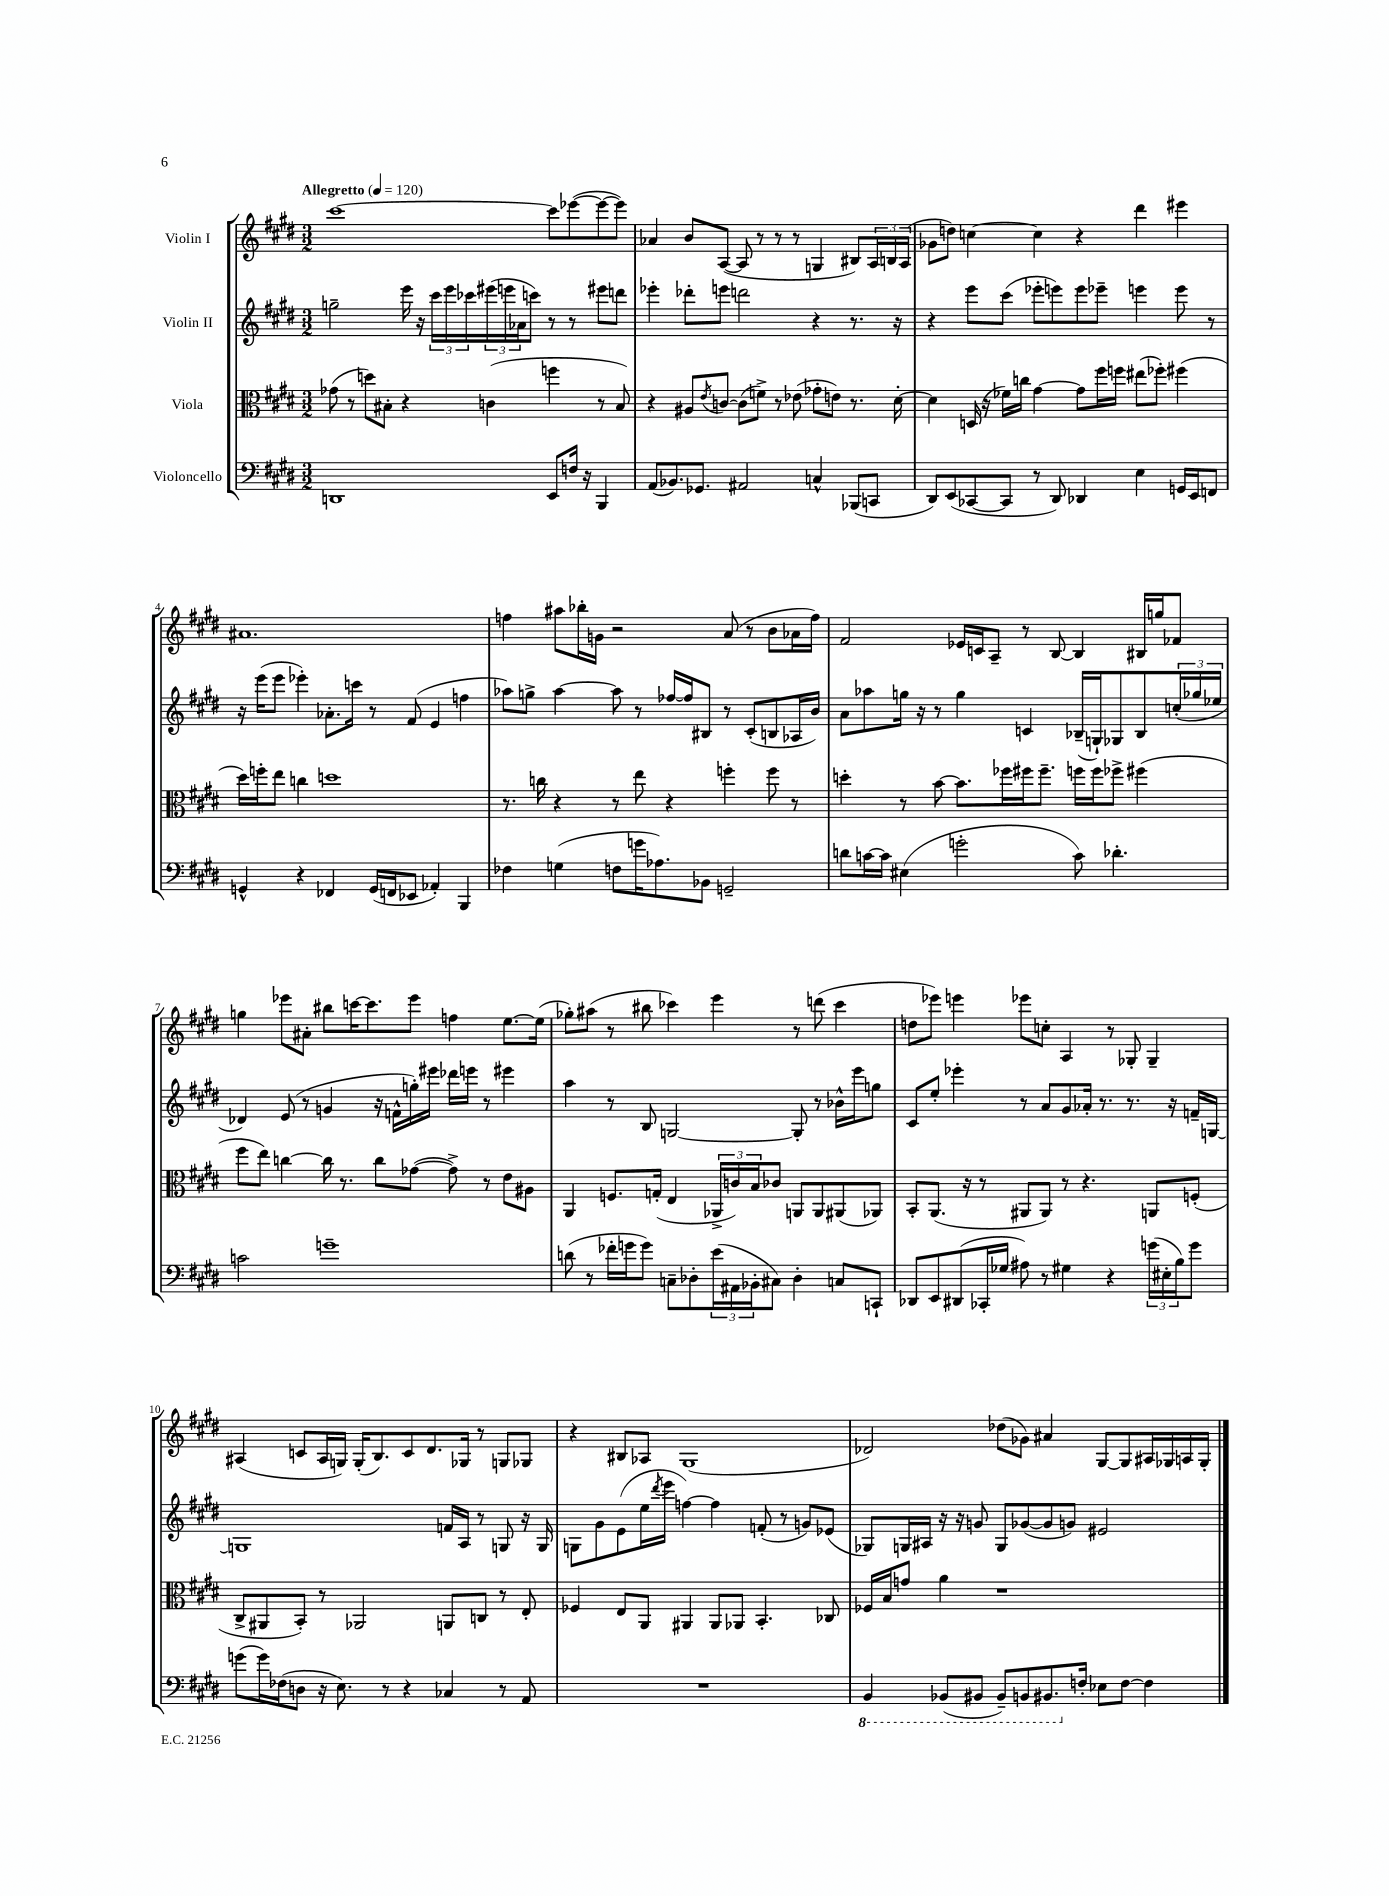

**kern	**kern	**kern	**kern
*staff4	*staff3	*staff2	*staff1
*clefF4	*clefC3	*clefG2	*clefG2
*k[f#c#g#d#]	*k[f#c#g#d#]	*k[f#c#g#d#]	*k[f#c#g#d#]
*M3/2	*M3/2	*M3/2	*M3/2
*MM120	*MM120	*MM120	*MM120
1DD	(8g-	2gg~	[1ccc#
.	8r	.	.
.	8dd)	.	.
.	8B#'	.	.
.	4r	16eee	.
.	.	16r	.
.	.	24ccc#	.
.	.	24eee	.
.	.	24ccc-	.
.	(4c	(24eee#	.
.	.	24eee	.
.	.	24a-	.
.	.	8ccc)	.
8EE	4ff	8r	8ccc#]
16F	.	8r	([8eee-
16r	.	.	.
4BBB	8r	8eee#	8eee-_
.	8B#)	8ddd	8eee-])
=	=	=	=
(8AA	4r	4eee-'	4a-
8.BB-)	.	.	.
.	8A#	8ddd-'	8b
8.GG-	.	.	.
.	8qe	.	.
.	[8c	8eee	([8A
2AA#	(8c]	2ddd	8A]
.	8f^)	.	8r
.	8r	.	8r
.	(8e-	.	8r
4C^^	8g-'	4r	4G
.	8e)	.	.
(8BBB-	8.r	8.r	8B#)
8CC	.	.	24A
.	.	.	24B
.	[16d#'	16r	.
.	.	.	(24A
=	=	=	=
8DD#)	4d#]	4r	8g-
(8EE	.	.	8dd)
[8CC-	(16D	8eee	[4cc
.	16r	.	.
8CC-]	16f-)	(8ccc#	.
.	16cc	.	.
8r	[4g#	8eee-'	4cc]
8DD#)	.	8eee)	.
4DD-	8g#]	8eee	4r
.	16ff#	8eee-~	.
.	16ff	.	.
4E	(8ee#	4eee	4ddd#
.	8ff-')	.	.
16GG	(4ff#	8eee	4eee#
16EE	.	.	.
8FF	.	8r	.
=	=	=	=
4GG^^	16dd#)	16r	1.a#
.	16ff'	(16eee	.
.	8ee	8eee	.
4r	4cc	4eee-')	.
4FF-	1dd	8.a-'	.
.	.	16ccc	.
(16GG	.	8r	.
16FF	.	.	.
8EE-	.	(8f#	.
4AA-')	.	4e	.
4BBB	.	4ff	.
=	=	=	=
4F-	8.r	8aa-)	4ff
.	.	8gg^	.
.	16cc	.	.
(4G	4r	[4aa-	8aa#
.	.	.	16bb-'
.	.	.	16g
8F	8r	8aa-]	2r
16g	8ee	8r	.
8.A-)	.	.	.
.	4r	[16ff-	.
.	.	16ff-]	.
8BB-	.	8B#	.
2GG~	4ff'	8r	(8a
.	.	(8c#'	8r
.	8ff	8B	8b
.	8r	16A-	16a-
.	.	16b)	16ff)
=	=	=	=
8d	4dd'	8a	2f#
[16c	.	8aa-	.
16c]	.	.	.
(4E#	8r	16gg	.
.	.	16r	.
.	[8b	8r	.
2g'	8.b]	4gg	16e-
.	.	.	16c
.	.	.	8A~
.	16ff-	.	.
.	16ff#	4c	8r
.	8.ff#~	.	.
.	.	.	[8B
8c)	16ff	(16B-~	4B]
.	16ff	16G`)	.
4.d-'	8ff-^	8G-	.
.	(4ff#	8B-	16B#
.	.	.	16gg
.	.	(24cc'	8f-
.	.	24gg-	.
.	.	24ee-	.
=	=	=	=
2c	8ff#	4d-)	4gg
.	8ee)	.	.
.	[4cc	(8e	8eee-
.	.	8r	8a#'
1g~	16cc]	4g	8bb#
.	8.r	.	.
.	.	.	[16ccc
.	.	.	8.ccc]
.	8cc	16r	.
.	.	16f^^	.
.	([8g-	16gg')	8eee-
.	.	16eee#	.
.	8g-^])	16ddd-	4ff
.	.	16eee	.
.	8r	8r	.
.	8e	4eee#	[8.ee
.	8A#	.	.
.	.	.	(16ee]
=	=	=	=
(8d	4AA	4aa	8gg-')
8r	.	.	(8aa#
16f-'	8.F	8r	8r
16g	.	.	.
8g)	.	8B	8bb#
.	(16G'	.	.
8C~	4E	[2G	4ccc-)
8D-'	.	.	.
(24e	24AA-^	.	4eee
24AA#	24c)	.	.
24BB-'	24B	.	.
8C#)	8c-	.	.
4D-'	8AA	8G']	8r
.	8AA	8r	(8ddd
8C	(8AA#	16b-^^	4ccc-
.	.	16eee	.
8CC`	8AA-)	8gg	.
=	=	=	=
8DD-	8BB'	8c#	8dd
8EE	(8.AA	8ee'	8eee-)
(8DD#	.	4eee-'	4eee
.	16r	.	.
16CC-'	8r	.	.
16G-	.	.	.
8A#)	8AA#	8r	8eee-
8r	8AA#)	8a	8cc'
4G#	8r	8g#	4A
.	4.r	16a-'	.
.	.	8.r	.
4r	.	.	8r
.	.	8.r	8G-'
(24g	8AA	.	4G-~
24E#'	.	.	.
.	.	16r	.
24B)	.	.	.
8g	(8F'	16f~	.
.	.	[16G	.
=	=	=	=
(8g	8C#^	1G]	(4A#
16g)	8AA#	.	.
(16F-	.	.	.
8D	8BB')	.	8c
16r	8r	.	16A#
8.E)	.	.	16G)
.	2AA-	.	(16G'
.	.	.	8.B)
8r	.	.	.
4r	.	.	8c
.	.	.	8.d#
4C-	8AA	16f	.
.	.	16A	16G-
.	8C	8r	8r
8r	8r	8G	8G
8AA	8E'	16r	8G-
.	.	16G	.
=	=	=	=
1.r	4F-	8G	4r
.	.	8g#	.
.	8E	(8e	8B#
.	8AA	16ee	8A-
.	.	8qddd#	.
.	.	16eee	.
.	4AA#	[4ff)	(1G#
.	8AA#	4ff]	.
.	8AA-	.	.
.	4.BB'	(8f'	.
.	.	8r	.
.	.	8g)	.
.	8C-	(8e-	.
=	=	=	=
4BBB	16F-	8G-)	2d-)
.	16B	.	.
.	8g	16G	.
.	.	16A#	.
(8BBB-	4a	16r	.
.	.	16r	.
8BBB#	.	8g	.
8BBB#~)	1r	8G	(8dd-
8BBB	.	([8g-	8g-)
8.BBB#	.	8g-]	4a#
.	.	8g)	.
16F'	.	.	.
8E-	.	2e#	[8G#
[8F	.	.	8G#]
4F]	.	.	16A#
.	.	.	16G-
.	.	.	16A
.	.	.	16G-'
==	==	==	==
*-	*-	*-	*-
